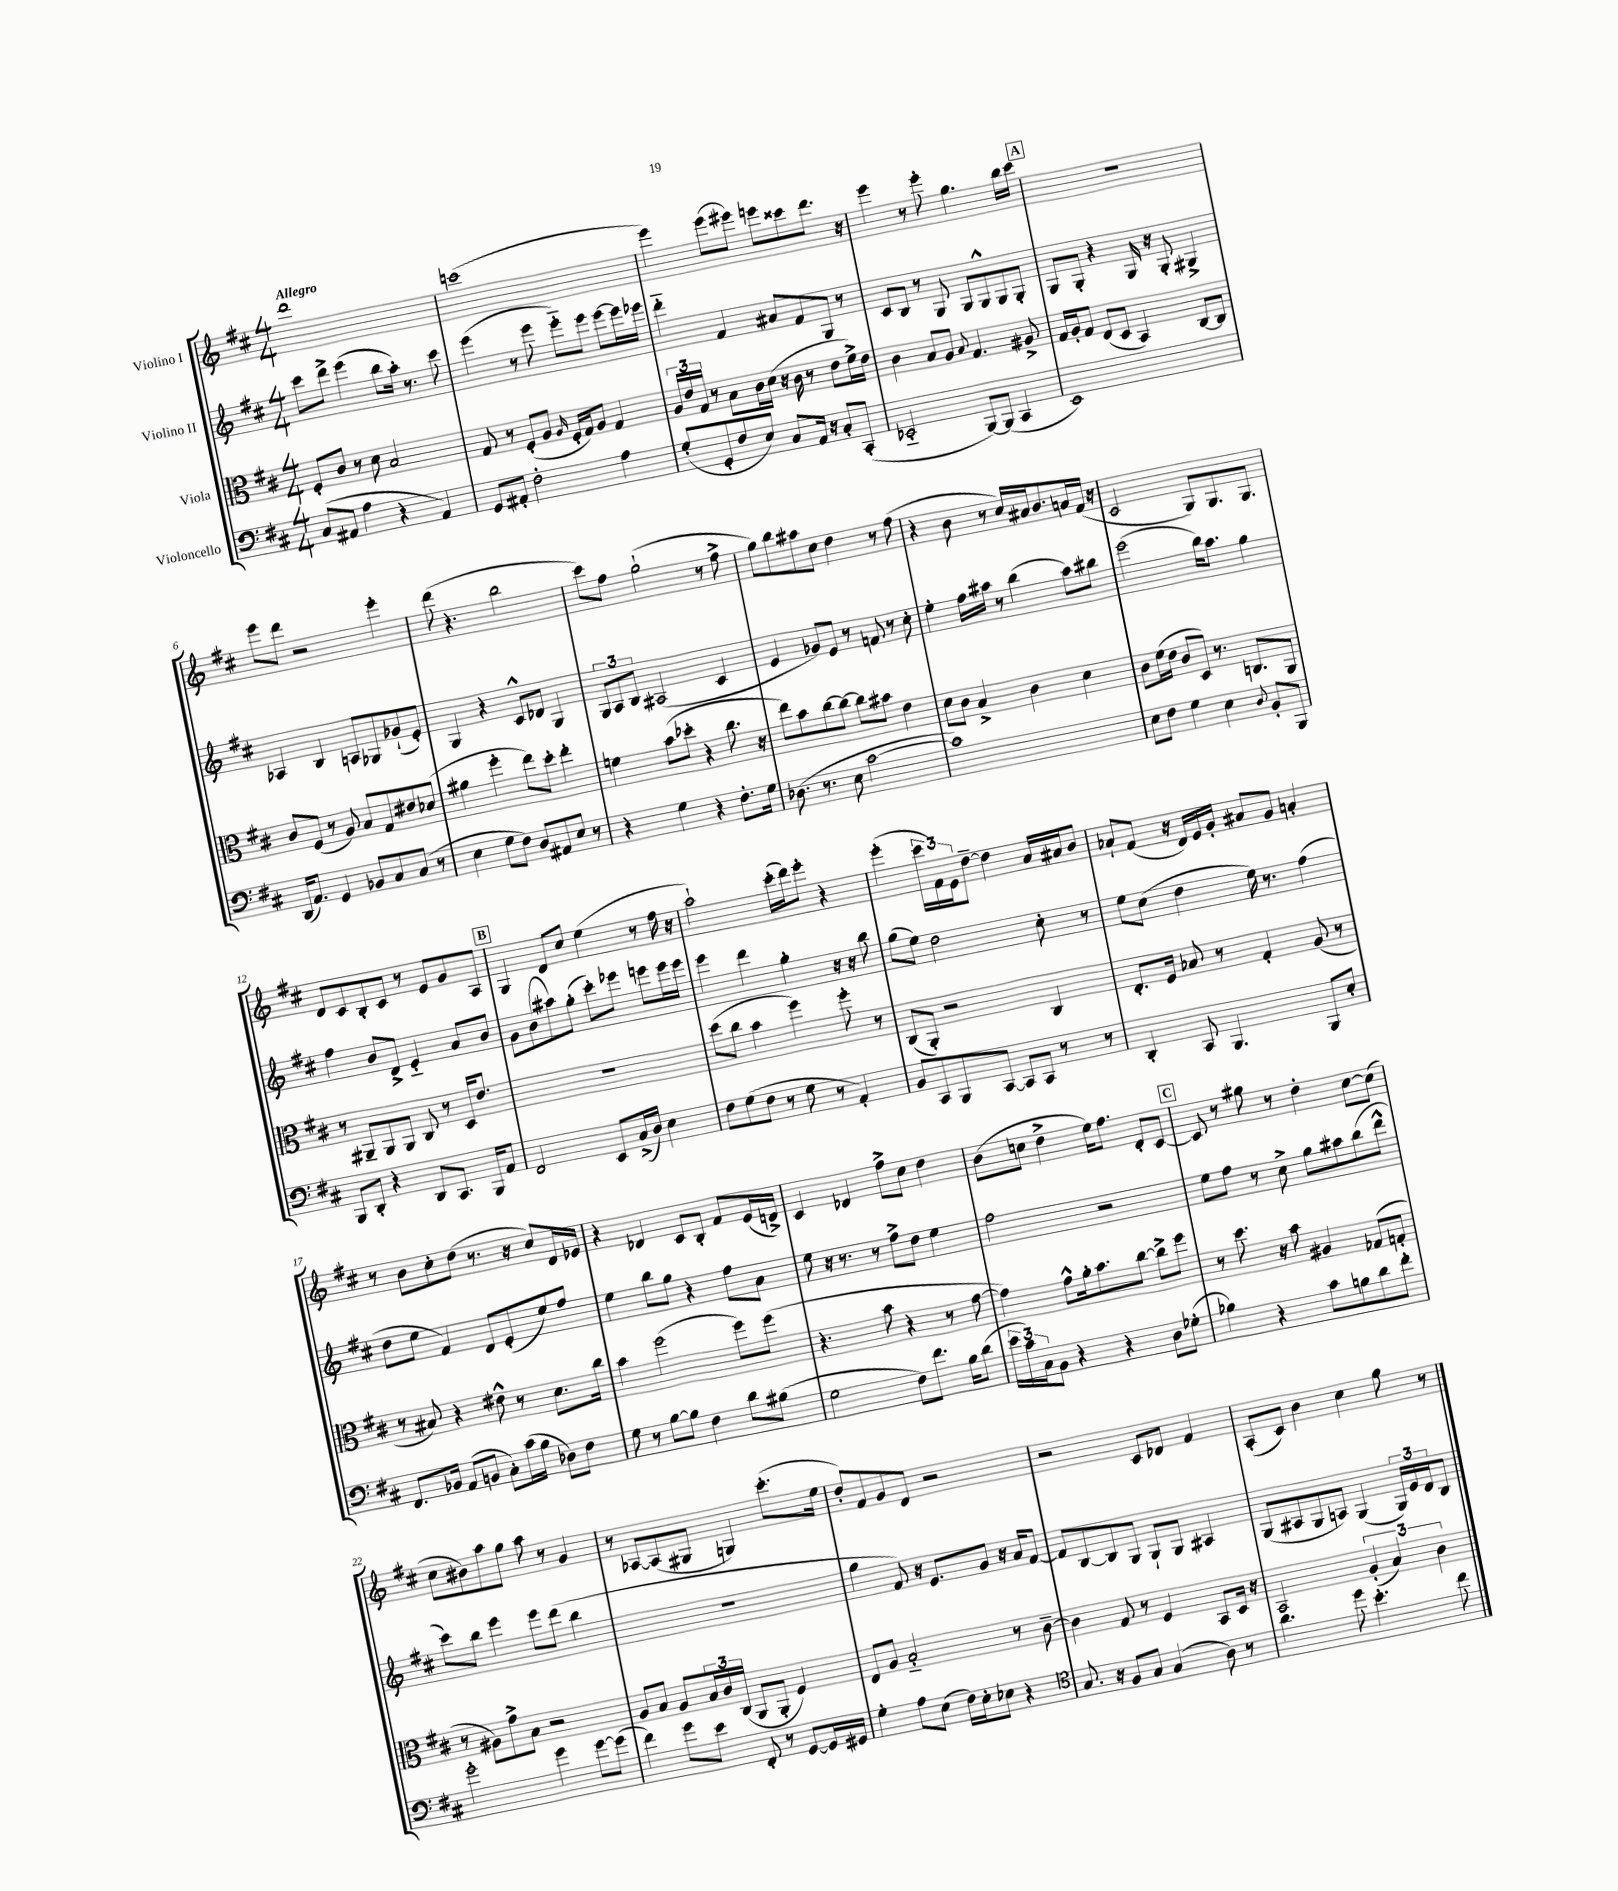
<<
\new StaffGroup <<
\new Staff = "s0" \with { instrumentName = "Violino I" } {
    \clef treble \key d \major \numericTimeSignature \time 4/4 \tempo "Allegro"
    d'''1 |
    c'''1( |
    e'''4) e'''8( eis'''8) e'''8 cisis'''8 d'''8. r16 |
    e'''4 r8 e'''8-. g''4. b''16 cis'''16 |
    \mark \markup { \box "A" } R1 |
    e'''8 d'''8 r2 e'''4-. |
    d'''8( r4. b''2 |
    cis'''8) fis''8 g''2-!( r8 fis''8-> |
    g''8) b''8 ais''8 cis''8 d''4 r8 fis''8( |
    r4 b'8 r8 cis''16) ais'16 b'8. a'16 fis'16( r16 |
    cis'2 g8) g8. g8. |
    d'8 cis'8 b8-. cis'8 r8 e'8 g'8 a8 |
    \mark \markup { \box "B" } g4 d'8 cis''8 e''4( r8 fis''16 r16 |
    a''2-!) cis'''16-.( d'''16) e'''8-. r4 |
    e'''4-.( \tuplet 3/2 { cis'''16 fis'16) e'16 } d''8~-- d''4 a'16 ais'16 b'8 |
    aes'8-! fis'8( r16 d'16) e'16 g'16-. ais'8 g'8 a'4-. |
    r8 b'8 cis''8-. d''8( r8. r16 cis''8) d'16 ees'16 |
    r4 des'4 cis'8 b8-. fis'8 e'16( d'16->) |
    cis'4 des'4 fis''8-> cis''8 d''4 |
    b'8( c''8 d''4-> e''16) fis''8. d'8-. cis'8~ |
    \mark \markup { \box "C" } cis'8 r8 gis''8 r8 d''4-. cis''8~ cis''8( |
    cis''8 bis'8) a''8 g''8 a''8 r8 g'4 |
    r8 aes8~ aes8( gis8 g4) cis'''8.-.( e''16 |
    d''8-.) fis'8 g'8 d'8 r2 |
    r2 cis'8 des'8 fis'4 |
    a8-.( cis'8) b'4 cis''4 g''8 r8 \bar "|." |
}
\new Staff = "s1" \with { instrumentName = "Violino II" } {
    \clef treble \key d \major \numericTimeSignature \time 4/4
    cis'''8 d'''8-> e'''4( b''8 a''16-.) r8. cis'''8 |
    e'''4( r8 e'''8 e'''8-_) e'''8 e'''8~ e'''16 ees'''16 |
    d'''4-_ fis'4 ais'8 fis'8 g8 r8 |
    cis'8 b8 r8 g8 g8 g8-^ g8 g8-. |
    \mark \markup { \box "A" } g8 g8-. r4 g16 r16 g8-. gis4-> |
    aes4 b4 a8 ges8 ges'8-!( e'8-.) |
    g4 r4 cis'8-^ des'8 g4 |
    \tuplet 3/2 { g8 a8 b8 } ais2( cis'4 |
    e'4 ges'8) e'8 r8 f'8 r8 cis''8-. |
    e''4-. fis''16 ais''16 r8 b''4( ais''8) bis''8 |
    e'''2( b''16) a''8. g''4 |
    fis''4 b'8 d'8-> e'4-_ a'8 b'8 |
    \mark \markup { \box "B" } g'8 b'8( ais''8) g''8-.( cis'''8-.) ees'''8 e'''8 e'''16 e'''16 |
    e'''4 d'''4 g''4-. r16 r16 b''8 |
    g''8( e''8) d''2 cis''8-. r8 |
    e''8 cis''8( d''4 e''16) r8. fis''4( |
    d''8 e''8 fis'4) d'8 e'8-.( e''8) fis''8 |
    e''4 b''8 g''8 r4 fis''8 a'8 |
    e''8 r16 r8. r8 fis''8-> d''8 e''4 |
    fis''2 r2 |
    \mark \markup { \box "C" } e''8 fis''8 r8 cis''8-> g''8 ais''8 b''8( d'''8-^ |
    cis'''8) b''8 e'''4 e'''8 d'''8( b''4 |
    R1 |
    g''4 fis'8) r16 e'8. g'8 r16 a'16 fis'8~ |
    fis'8 b8~ b8 g8 g8-! g8 ais4 |
    g8( ais8 g8 a8) g4( \tuplet 3/2 { g16) e'16 d'16 } b8 \bar "|." |
}
\new Staff = "s2" \with { instrumentName = "Viola" } {
    \clef alto \key d \major \numericTimeSignature \time 4/4
    fis8-. cis'8 r8 d'8 b2 |
    g8 r8 fis8-.( a8 \grace { a16 } fis16-. g16) a8 g4 |
    \tuplet 3/2 { a16 e'16 g16 } r8 b8 cis'16 d'16( r16 cis'16 r8 e'8 fis'16->) e'16 |
    cis'4 b8 a8 \appoggiatura { b8 } g4. ais8-> |
    \mark \markup { \box "A" } g16 a16-. g8 e8( d8 b,4) cis8~ cis8 |
    cis'8 fis8( r8 a8) b8 g8 eis'8 des'8( |
    ais'4 fis''4-. e''8) d''8-. e''4-. |
    f'4 b'8( des''8-. r4 cis''8. r16 |
    e''8) b'8 cis''8~ cis''8~ cis''8 bis'8 e'4 |
    d'8 cis'8 b4-> cis'4 d'4 |
    cis'8 fis'16( e'16 cis'8 d8) r8. c8. a,8 |
    r8 ais,8-- ais,8 ais,8 cis8 r8 d16 e'8. |
    \mark \markup { \box "B" } R1 |
    d''8( cis''8 b'4 fis''4) fis''8-. r8 |
    cis8( a,8-.) r2 cis4 |
    e8.-. fis16 bes8 r8 g4-. a8( r8 |
    r8 bis8) r4 eis'8-^ r8 d'8. cis''16 |
    b'4 fis''2( fis''8) fis''8( |
    r4. b'8 r4 r8 g'8~ |
    g'4) g'8-^ a'16-. b'8. cis''8~ cis''8-> fis''8 |
    \mark \markup { \box "C" } r8 d''8. r16 b'8 ais4 ges8( g8-. |
    r8 ais8) g'8-> b8 r2 |
    a8 b8 a8 \tuplet 3/2 { b16 cis'16 cis16( } a,8 a,8-. fis4) |
    e8 a8 b2-_ r8 cis'8~-- |
    cis'4 g8 r8 fis4 b,8 d16 r16 |
    b,2 \tuplet 3/2 { a4-.( b4) cis'4 } \bar "|." |
}
\new Staff = "s3" \with { instrumentName = "Violoncello" } {
    \clef bass \key d \major \numericTimeSignature \time 4/4
    cis8( ais,8 a4 r4 ais,4) |
    g,8 ais,8-. fis2-. a4 |
    g8-.( g,8-. fis8 e8) cis8 a,16 r16 cis8-. cis,8-.( |
    ees,2-_ b,,8~) b,,8( cis,4 |
    \mark \markup { \box "A" } e,1) |
    d,16( a,8.) g,4 bes,8 cis8 cis8( r8 |
    e4 g8 fis8) d8 ais,8 e8 r8 |
    r4 g4 r4 fis8.-. g16 |
    des8.( r8. e8 cis'2~ |
    cis'1) |
    e8 fis8 g4 e4 \appoggiatura { d8 } b,8-. b,,8 |
    b,,8 d,8-. r4 d,8 cis,8. b,,16 a,8 |
    \mark \markup { \box "B" } fis,2 e,8 cis16->( d16) e4 |
    fis8 g8( fis8 r8 g8 r8 a,4-.) |
    b,8 cis,8 b,,8 cis,8~ cis,8 cis,8 r8 r8 |
    d,4-. cis,8 b,,4. b,,8 e8-. |
    fis,8. bes,16 a,8( b,8 cis8-.) cis'16( b16 des8) fis8 |
    g8 r8 b8~ b8 fis4 d'8 bis8( |
    g2 fis8) fis'8. b16 d'8( |
    \tuplet 3/2 { e'16 cis'16) cis16 } b,8 r4 r4 d8 ges8-.( |
    \mark \markup { \box "C" } bes4) r4 cis'8 b8 d'8 fis'8-. |
    g'2-. g'4 g'8~ g'8( |
    fis'4) g'8 e'8 fis,8-. r8 g,8~ g,16 gis,16 |
    g4-. a8 e8( fis16) e16-. ees8 r4 |
    \clef tenor g8. r16 fis8 g8 g4( a8) r8 |
    a'4. d''8 b'4.-. cis''8 \bar "|." |
}
>>
>>
